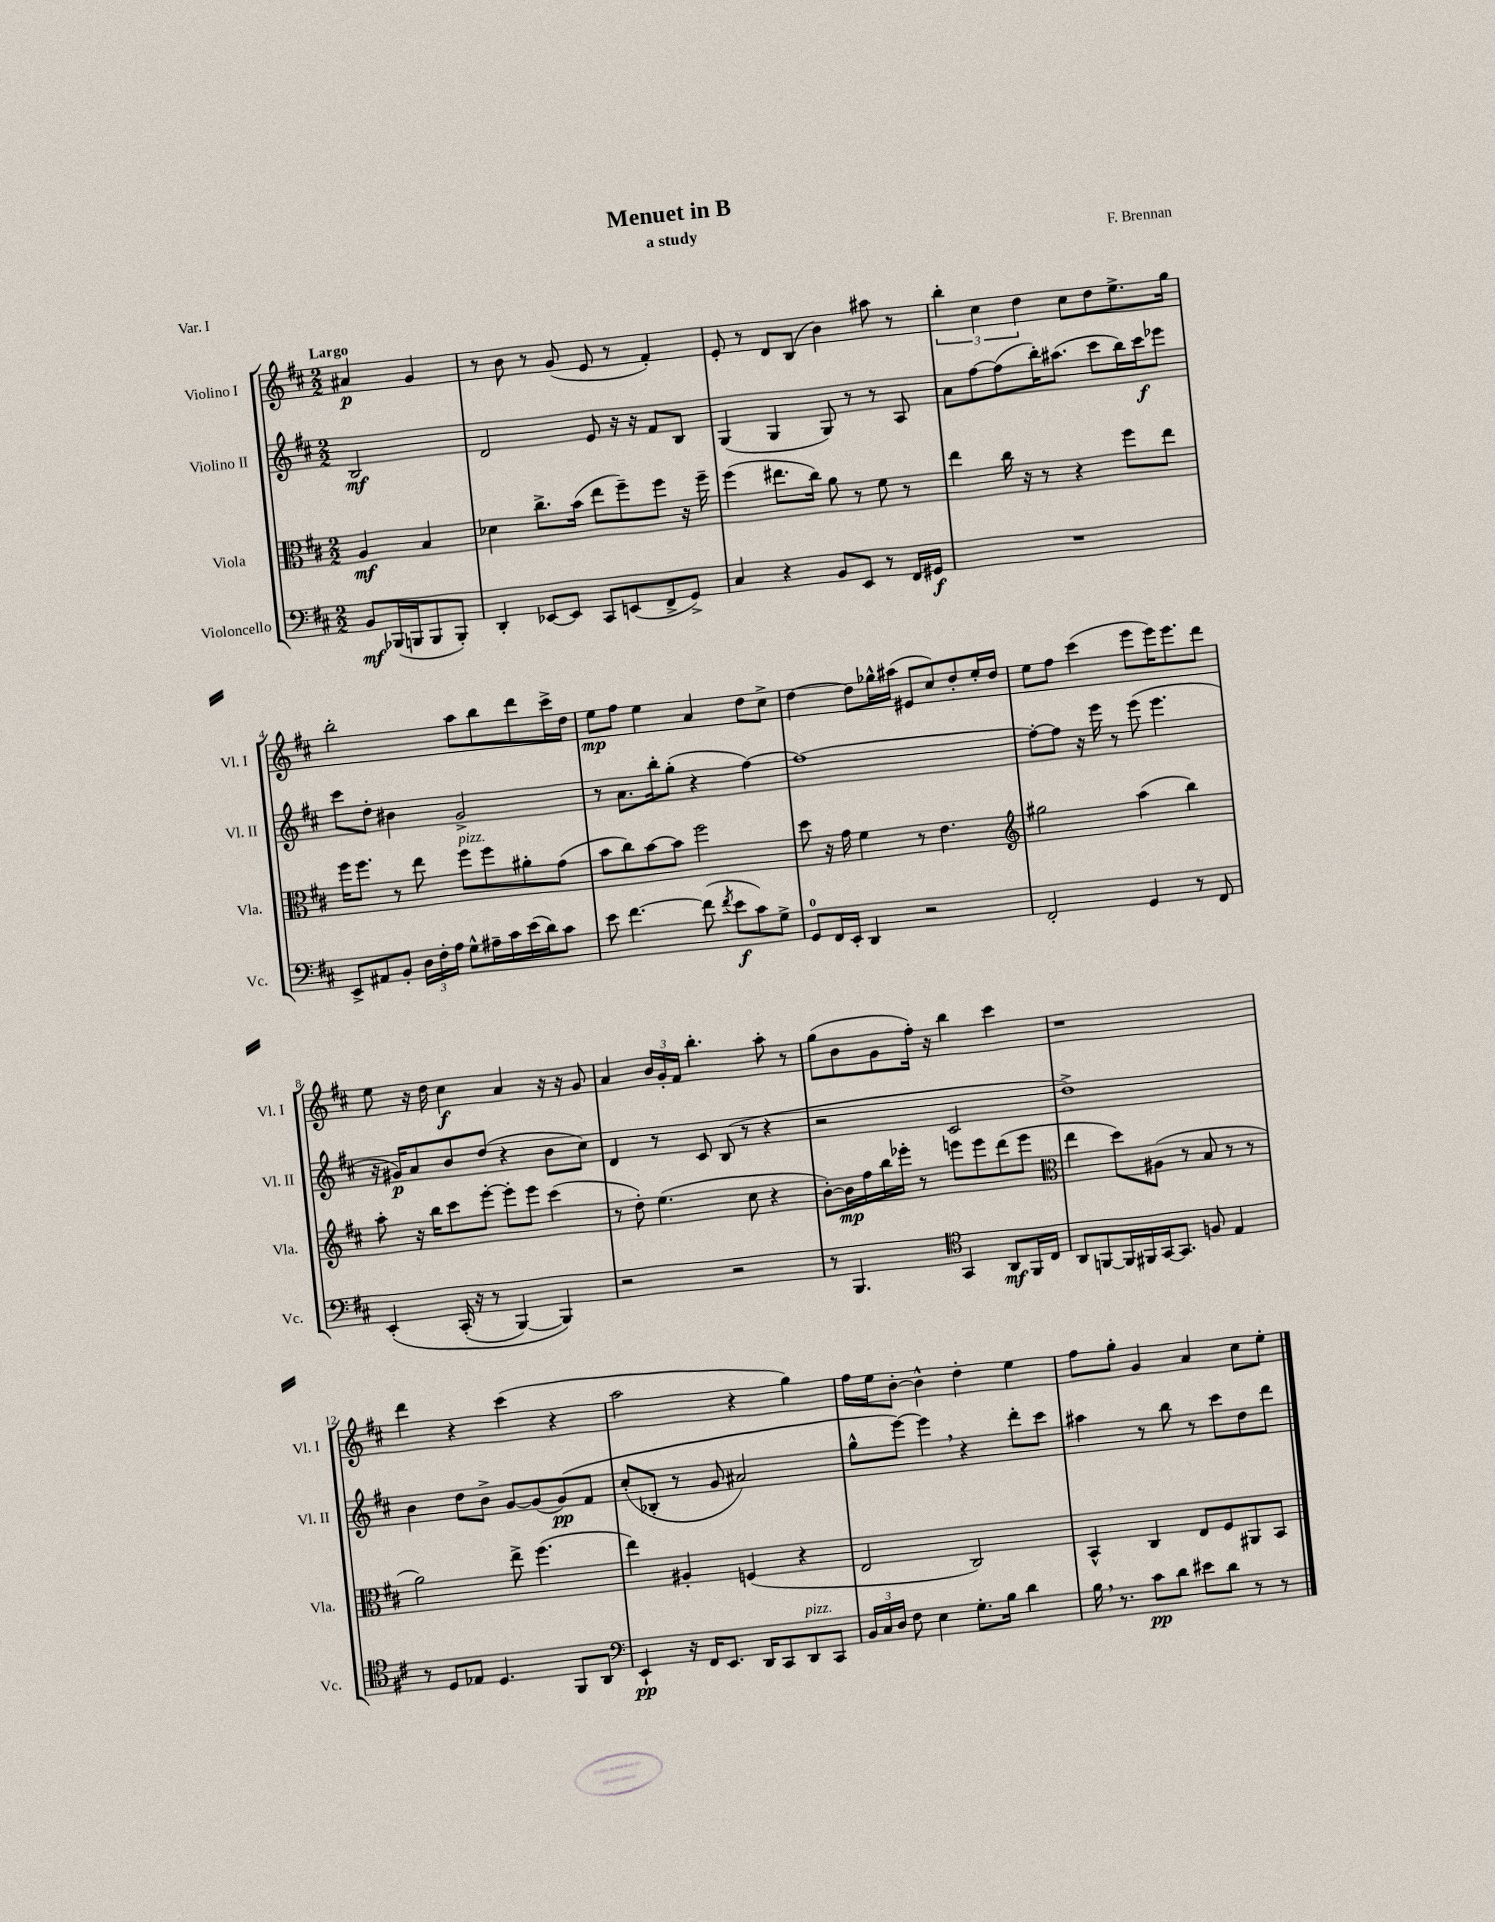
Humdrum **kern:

**kern	**dynam	**kern	**dynam	**kern	**dynam	**kern	**dynam
*part4	*part4	*part3	*part3	*part2	*part2	*part1	*part1
*staff4	*staff4	*staff3	*staff3	*staff2	*staff2	*staff1	*staff1
*I"Violoncello	*	*I"Viola	*	*I"Violino II	*	*I"Violino I	*
*I'Vc.	*	*I'Vla.	*	*I'Vl. II	*	*I'Vl. I	*
*clefF4	*	*clefC3	*	*clefG2	*	*clefG2	*
*k[f#c#]	*	*k[f#c#]	*	*k[f#c#]	*	*k[f#c#]	*
*M2/2	*	*M2/2	*	*M2/2	*	*M2/2	*
=	=	=	=	=	=	=	=
!	!	!	!	!	!	!LO:TX:a:B:t=Largo	!
8BB/L	mf	4A/	mf	2B/	mf	4a#X/	p
(16BBB-X/L	.	.	.	.	.	.	.
16BBBn/J	.	.	.	.	.	.	.
8BBB/	.	4B/	.	.	.	4g/	.
8BBB'/J)	.	.	.	.	.	.	.
=1	=1	=1	=1	=1	=1	=1	=1
4DD'/	.	4d-X\	.	2d/	.	8r	.
.	.	.	.	.	.	8b\	.
[8EE-X/L	.	8.cc#^\L	.	.	.	8r	.
8EE-/J]	.	.	.	.	.	(8g/	.
.	.	(16b\Jk	.	.	.	.	.
8CC#/L	.	8ee\L	.	8e/	.	8e/	.
(8EEn/	.	8ff#~\)	.	16r	.	8r	.
.	.	.	.	16r	.	.	.
8FF#^/	.	8ff#\J	.	8f#/L	.	4f#'/)	.
8GG^/J)	.	16r	.	8B/J	.	.	.
.	.	16ff#~\	.	.	.	.	.
=2	=2	=2	=2	=2	=2	=2	=2
4C#/	.	(4ff#\	.	(4G/	.	8e'/	.
.	.	.	.	.	.	8r	.
4r	.	8.ee#X\L	.	4G/	.	8d/L	.
.	.	.	.	.	.	(8B/J	.
.	.	16cc#\Jk)	.	.	.	.	.
8BB/L	.	8a\	.	8G/)	.	4b\)	.
8EE/J	.	8r	.	8r	.	.	.
8r	.	8f#\	.	8r	.	8aa#X\	.
16FF#/LL	.	8r	.	8A/	.	8r	.
16GG#X/JJ	f	.	.	.	.	.	.
=3	=3	=3	=3	=3	=3	=3	=3
1r	.	4ee\	.	8a\L	.	6bb'\	.
.	.	.	.	[8ff#\	.	.	.
.	.	.	.	.	.	6cc#\	.
.	.	16cc#\	.	(8ff#\]	.	.	.
.	.	16r	.	.	.	.	.
.	.	.	.	.	.	6dd\	.
.	.	8r	.	16bb'\K)	.	.	.
.	.	.	.	(8.aa#X\J	.	.	.
.	.	4r	.	.	.	8cc#\L	.
.	.	.	.	8ccc#\L	.	8dd\	.
.	.	8ff#\L	.	16bb\L)	.	8.ee^\	.
.	.	.	.	16ccc#\J	f	.	.
.	.	8ee\J	.	8eee-X\J	.	.	.
.	.	.	.	.	.	16gg\Jk	.
!!LO:LB:g=z
=4	=4	=4	=4	=4	=4	=4	=4
8EE^/L	.	16ff#\KL	.	8ccc#\L	.	2bb'\	.
.	.	8.ff#\J	.	.	.	.	.
8AA#X/	.	.	.	8dd'\J	.	.	.
8BB'/J	.	8r	.	4b#X\	.	.	.
24D\LL	.	8ee\	.	.	.	.	.
24F#'\	.	.	.	.	.	.	.
24A\JJ	.	.	.	.	.	.	.
!	!	!LO:TX:a:i:t=pizz.	!	!	!	!	!
8G^^\L	.	8ff#\L	.	2g^/	.	8aa\L	.
16A#X~\L	.	8ff#\	.	.	.	8bb\	.
16c#\	.	.	.	.	.	.	.
(16e\	.	8a#X'\	.	.	.	8ddd\	.
16d\J)	.	.	.	.	.	.	.
8c#\J	.	(8g\J	.	.	.	16ccc#^\L	.
.	.	.	.	.	.	16dd\JJ	.
=5	=5	=5	=5	=5	=5	=5	=5
8e\	.	8b\L	.	8r	.	8ee\L	mp
[4.f#\	.	8cc#\)	.	8.a\L	.	8ff#\J	.
.	.	[8b\	.	.	.	4ee\	.
.	.	.	.	16bb'\k	.	.	.
.	.	8b\J]	.	(8gg'\J	.	.	.
(8f#\]	.	2ff#\	.	4r	.	4a/	.
8qf#/	.	.	.	.	.	.	.
8e\L	f	.	.	.	.	.	.
8c#\)	.	.	.	[4ff#\)	.	8dd\L	.
8G^\J	.	.	.	.	.	8cc#^\J	.
=6	=6	=6	=6	=6	=6	=6	=6
8GG/L	.	8dd\	.	1ff#_	.	[4dd\	.
16FF#/L	.	16r	.	.	.	.	.
16EE'/JJ	.	16g\	.	.	.	.	.
4DD/	.	4f#\	.	.	.	8dd\L]	.
.	.	.	.	.	.	16gg-X^^\L	.
.	.	.	.	.	.	(16aa#X\JJ	.
2r	.	8r	.	.	.	8e#X/L	.
.	.	4.e\	.	.	.	8cc#/)	.
.	.	.	.	.	.	8dd'/	.
.	.	.	.	.	.	16ee'/L	.
.	.	.	.	.	.	16dd/JJ	.
=7	=7	=7	=7	=7	=7	=7	=7
*	*	*clefG2	*	*	*	*	*
2FF#'/	.	2gg#X\	.	8ff#'\L_	.	8ee\L	.
.	.	.	.	8ff#\J]	.	8ff#\J	.
.	.	.	.	16r	.	(4ccc#\	.
.	.	.	.	16eee\	.	.	.
.	.	.	.	8r	.	.	.
4GG/	.	(4aa\	.	(8eee\	.	8eee\L	.
.	.	.	.	4.eee\	.	16eee\K)	.
.	.	.	.	.	.	8.eee\	.
8r	.	4bb\)	.	.	.	.	.
8FF#/	.	.	.	.	.	8ddd\J	.
!!LO:LB:g=z
=8	=8	=8	=8	=8	=8	=8	=8
(4EE'/	.	8aa'\	.	16r	.	8ee\	.
.	.	.	.	16g#X/KL)	p	.	.
.	.	16r	.	8a/	.	16r	.
.	.	16bb\KL	.	.	.	16dd\	.
(16CC#'/	.	8ccc#\	.	8b/	.	4cc#\	f
16r	.	.	.	.	.	.	.
8r	.	[8eee'\J	.	(8dd/J	.	.	.
[4BBB/)	.	8eee'\L]	.	4r	.	4a/	.
.	.	8eee\J	.	.	.	.	.
4BBB/])	.	(4ccc#\	.	8b\L	.	16r	.
.	.	.	.	.	.	16r	.
.	.	.	.	8cc#\J)	.	8g/	.
=9	=9	=9	=9	=9	=9	=9	=9
2r	.	8r	.	4d/	.	4a/	.
.	.	8dd'\)	.	.	.	.	.
.	.	(4.ee\	.	8r	.	24b/LL	.
.	.	.	.	.	.	24g'/	.
.	.	.	.	.	.	24f#/JJ	.
.	.	.	.	8c#/	.	4.bb'\	.
2r	.	.	.	(8B/	.	.	.
.	.	8cc#\	.	8r	.	.	.
.	.	4r	.	4r	.	8aa'\	.
.	.	.	.	.	.	8r	.
=10	=10	=10	=10	=10	=10	=10	=10
8r	.	[8b'\L)	.	2r	.	(8gg\L	.
4.BBB/	.	16b\L]	mp	.	.	8b\	.
.	.	16ff#\	.	.	.	.	.
.	.	16bb\	.	.	.	8g\	.
.	.	16eee-X'\JJ	.	.	.	.	.
.	.	8r	.	.	.	16ff#'\Jk)	.
.	.	.	.	.	.	16r	.
*clefC4	*	*	*	*	*	*	*
4GG/	.	8eeen\L	.	2c#/	.	4bb\	.
.	.	8eee\	.	.	.	.	.
8AA/L	mf	(8ddd\	.	.	.	4ccc#\	.
16FF#/L	.	8eee\J	.	.	.	.	.
16C#/JJ	.	.	.	.	.	.	.
=11	=11	=11	=11	=11	=11	=11	=11
*	*	*clefC3	*	*	*	*	*
8AA/L	.	4ee\	.	1dd^)	.	1r	.
[8FFn/	.	.	.	.	.	.	.
16FF/L]	.	8dd\L)	.	.	.	.	.
16FF#X/	.	.	.	.	.	.	.
[16GG/J	.	(8A#X\J	.	.	.	.	.
8.GG/J]	.	.	.	.	.	.	.
.	.	8r	.	.	.	.	.
8Fn/	.	8B/	.	.	.	.	.
4E/	.	8r	.	.	.	.	.
.	.	8r	.	.	.	.	.
!!LO:LB:g=z
=12	=12	=12	=12	=12	=12	=12	=12
8r	.	2a\)	.	4b\	.	4ddd\	.
8D/L	.	.	.	.	.	.	.
8E-X/J	.	.	.	8dd\L	.	4r	.
4.D/	.	.	.	8b^\J	.	.	.
.	.	8ee^\	.	[8g/L	.	(4ccc#\	.
.	.	(4.ff#\	.	(8g/]	.	.	.
8FF#/L	.	.	.	(8g/)	pp	4r	.
8AA/J	.	.	.	8f#/J	.	.	.
=13	=13	=13	=13	=13	=13	=13	=13
*clefF4	*	*	*	*	*	*	*
4EE`/	pp	4ee\)	.	(8cc#'/L	.	2aa\	.
.	.	.	.	8B-X'/J	.	.	.
16r	.	4A#X'/	.	8r	.	.	.
16FF#/KL	.	.	.	.	.	.	.
8.EE/J	.	.	.	8g/	.	.	.
.	.	(4Fn/	.	2a#X/)	.	4r	.
16DD/KL	.	.	.	.	.	.	.
8CC#/	.	.	.	.	.	.	.
!LO:TX:a:i:t=pizz.	!	!	!	!	!	!	!
8DD/	.	4r	.	.	.	4gg\)	.
8CC#/J	.	.	.	.	.	.	.
=14	=14	=14	=14	=14	=14	=14	=14
24BB/LL	.	2E/	.	8gg^^\L	.	16ff#\LL	.
24C#/	.	.	.	.	.	.	.
.	.	.	.	.	.	16ee\J	.
24D/JJ	.	.	.	.	.	.	.
8F#\	.	.	.	[8eee\J)	.	[8b'\J	.
4E\	.	.	.	4eee,\]	.	4b^^\]	.
8.G'\L	.	2C#/)	.	4r	.	4dd'\	.
16B\Jk	.	.	.	.	.	.	.
4d\	.	.	.	8ddd'\L	.	4ee\	.
.	.	.	.	8ccc#\J	.	.	.
=15	=15	=15	=15	=15	=15	=15	=15
16B,\	.	4BB^^/	.	4aa#X\	.	8ff#\L	.
8.r	.	.	.	.	.	.	.
.	.	.	.	.	.	8gg'\J	.
8c#\L	pp	4C#/	.	8r	.	4g/	.
8d\J	.	.	.	8bb\	.	.	.
8e#X\L	.	8E/L	.	8r	.	4a/	.
8d\J	.	8F#/	.	8ccc#\L	.	.	.
8r	.	8AA#X/	.	8dd\	.	8cc#\L	.
8r	.	8BB/J	.	8ddd\J	.	8ee'\J	.
==	==	==	==	==	==	==	==
*-	*-	*-	*-	*-	*-	*-	*-
